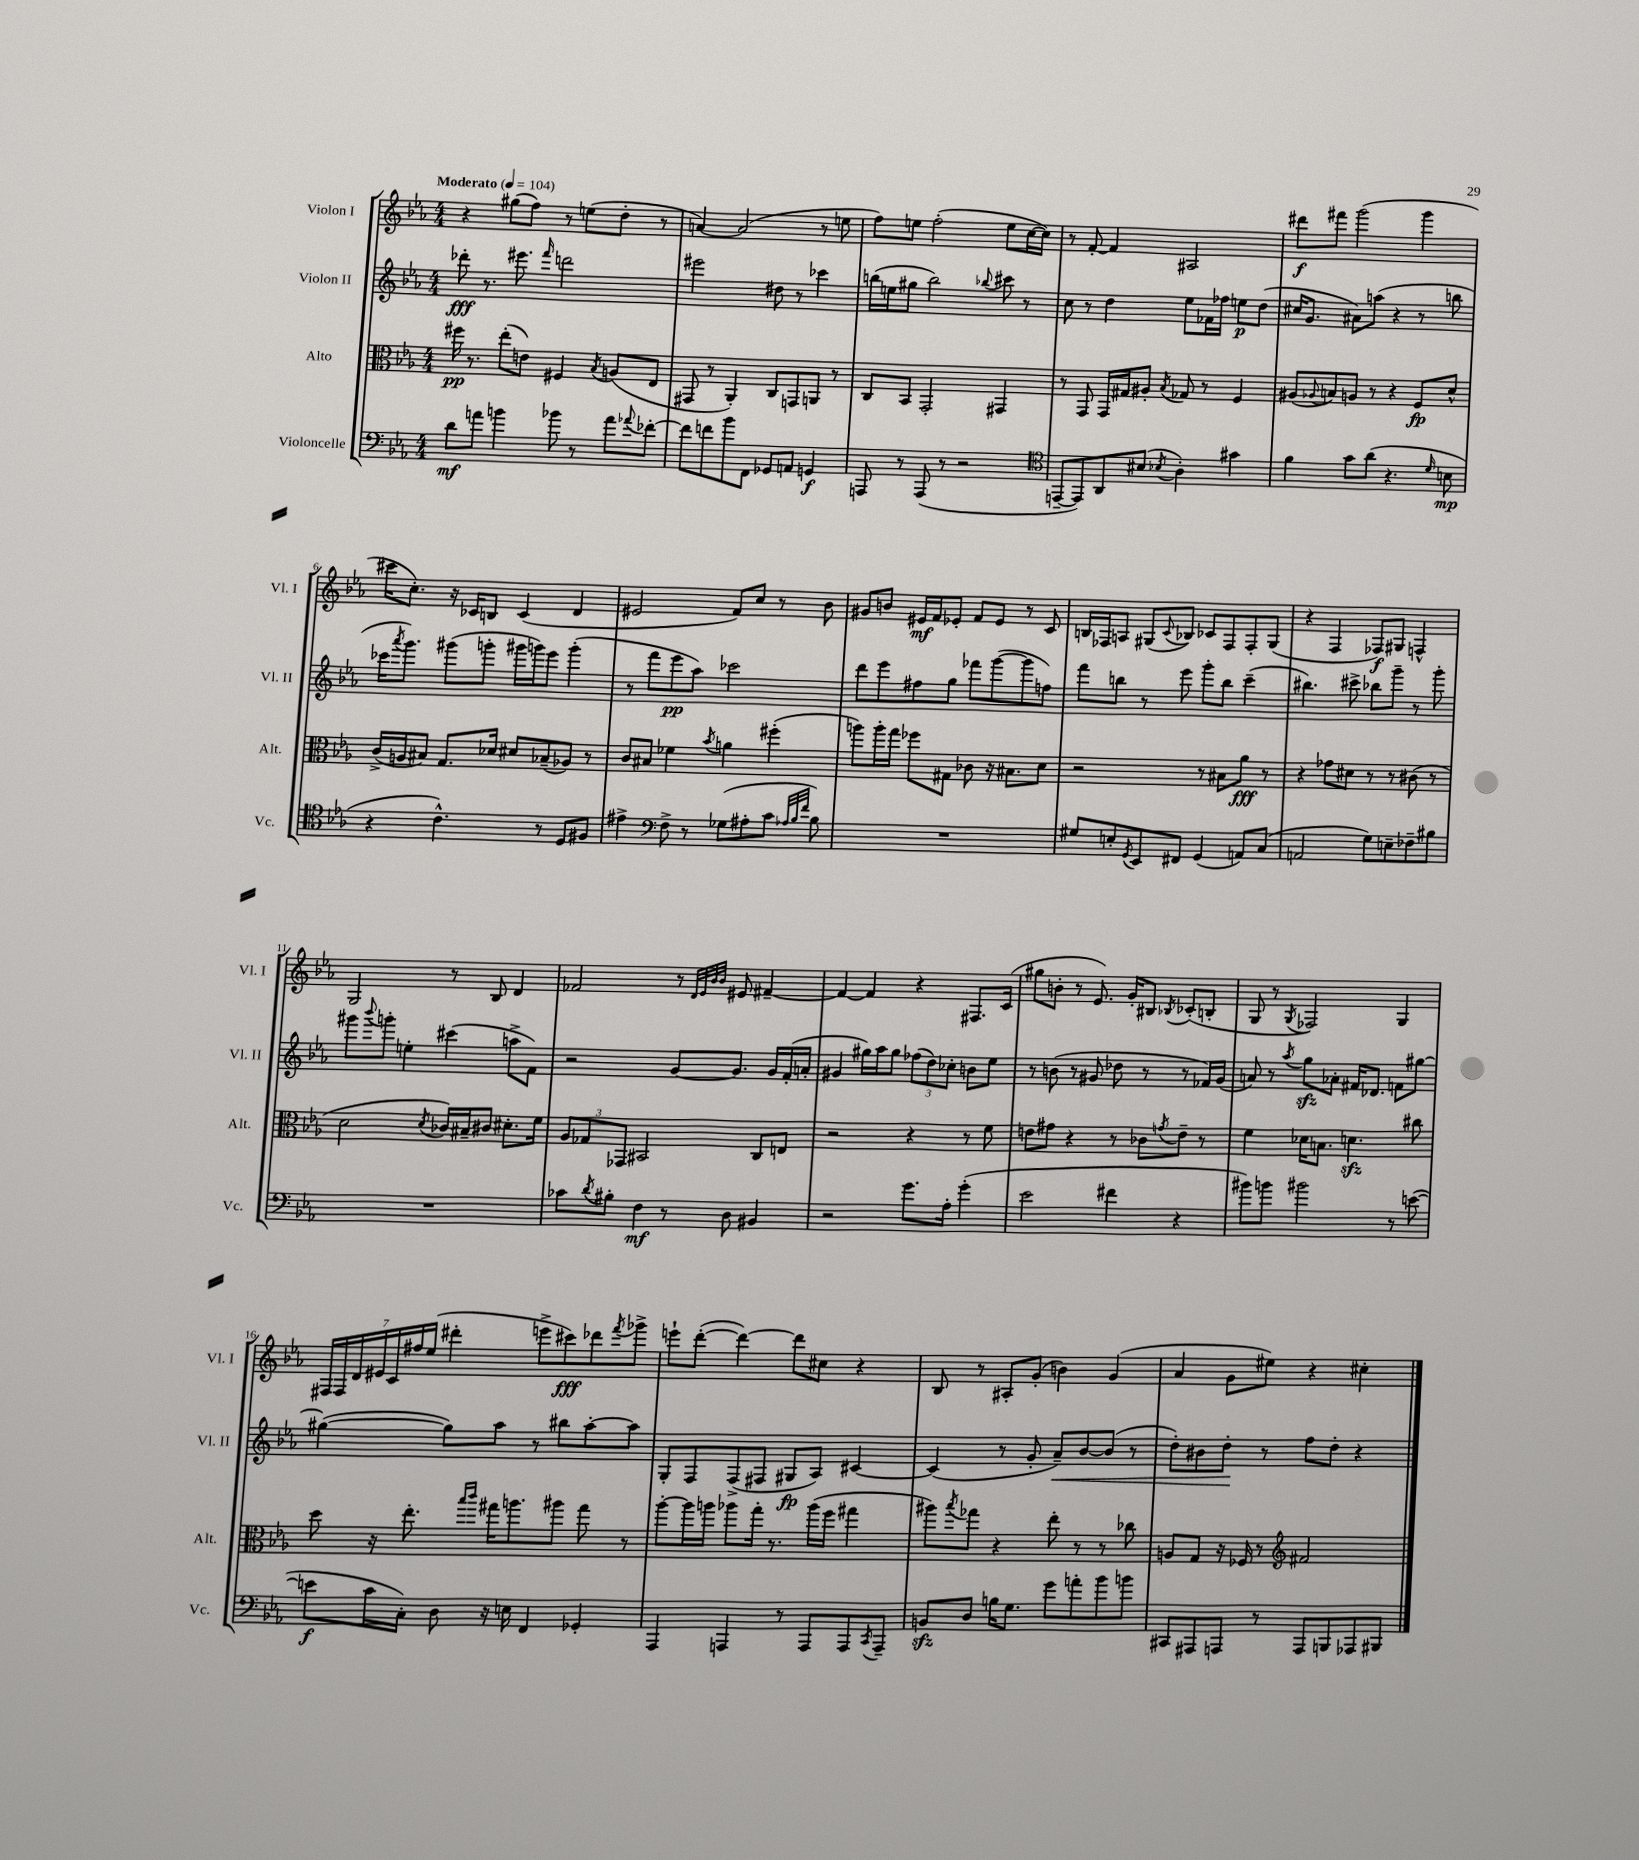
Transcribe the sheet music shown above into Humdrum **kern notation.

**kern	**kern	**kern	**kern
*staff4	*staff3	*staff2	*staff1
*clefF4	*clefC3	*clefG2	*clefG2
*k[b-e-a-]	*k[b-e-a-]	*k[b-e-a-]	*k[b-e-a-]
*M4/4	*M4/4	*M4/4	*M4/4
*MM104	*MM104	*MM104	*MM104
8d\L	16ff#\	8ddd-'\	4r
.	8.r	.	.
8a\J	.	8.r	.
4b\	(8ee-'\L	.	(8gg#\L
.	.	8.eee#\	.
.	8e\J)	.	8ff\J)
.	.	16qqfff/	.
8b-\	4F#/	2ddd\	8r
8r	.	.	(8ee\L
.	8qB-/	.	.
8a\L	(8A/L	.	8dd'\J
8qqa-/	.	.	.
[8f-'\J	8E-/J	.	8r
=	=	=	=
8f-\]L	8GG#/	2eee#\	[4a/)
8f\	8r	.	.
8b-\	4AA-'/)	.	(2a/]
8FF\J	.	.	.
8GG-/L	8C/L	8dd#\	.
8AA/J	8GG/	8r	.
4GG/	8AA/J	4ccc-\	8r
.	8r	.	8ee\
=	=	=	=
8AAA/	8C/L	(16bb\LL	8ff\L)
.	.	16ee\J	.
8r	8BB-/J	8gg#\J	8ee\J
(8AAA/	2GG'/	2bb\)	(2ff'\
8r	.	.	.
2r	.	.	.
.	.	8qqbb-/	.
.	4GG#/	8ccc#\	8ee\L
.	.	8r	[16cc\L
.	.	.	16cc\]JJ)
=	=	=	=
*clefC4	*	*	*
[8EE~/L	8r	8cc\	8r
8EE/])	8GG/	8r	[8f'/
8AA-/	16GG/LL	4dd\	4f/]
.	16G#/J	.	.
(8B#/J	8A#'/J	.	.
8qB-/	8qB-/	.	.
4A-'\)	8G-/	8ee-\L	2A#/
.	8r	16f-\L	.
.	.	16ff-\JJ	.
4g#\	4F/	8ee\L	.
.	.	(8dd\J	.
=	=	=	=
4f\	(8A#/L	16cc#/LK	8ddd#\L
.	.	8.g/J	.
.	8qqA-/	.	.
.	8B/)	.	8fff#\J
8g\L	8A/J	8a#\L)	(2ggg\
(8a-\J	8r	(8aa\J	.
4.r	4r	4r	.
.	8F/L	8r	4ggg\
16qqd/	.	.	.
8B\	8d^^/J	8bb\	.
=	=	=	=
4r	(16c^/LL	16ccc-\LK	16ccc#\LK
.	.	8qaaa-/	.
.	16A/J	8.ggg\J)	8.cc'\J)
.	8B#/J)	.	.
4.c^^\)	8.G/L	(8ggg#\L	16r
.	.	.	16c-/LK
.	.	8ggg'\J	8B/J
.	16d-/Jk	.	.
.	8d#/L	16ggg#\LL	(4c-/
.	.	16ggg\J)	.
8r	(8B-~/	8eee-\J	.
8D/L	8A-/J)	(4ggg'\	4d/
8F#/J	8r	.	.
=	=	=	=
4e#^\	8c/L	8r	2e#/
.	8B#/J	8fff\L	.
*clefF4	*	*	*
8F^\	4f-\	8eee-\	.
8r	.	8aa-\J)	.
.	8qb-/	.	.
(8G-\L	4a\	2ccc-\	8f/L)
8A#'\	.	.	8cc/J
8c\J	(4ff#'\	.	8r
32qqA-/LLL	.	.	.
32qqB-/	.	.	.
32qqf/JJJ	.	.	.
8B-\)	.	.	8b-\
=	=	=	=
1r	8aa\L)	8ddd\L	8g#/L
.	16aa'\L	8eee-\	8b/J
.	16gg\JJ	.	.
.	8ff-\L	8ff#\	16e#/LL
.	.	.	16f/J
.	8G#\J	8gg\J	8e-'/J
.	8c-\	8fff-\L	8f/L
.	16r	([8ggg\	8e-/J
.	8.B#\L	.	.
.	.	8ggg\]	8r
.	8d\J	8ff\J)	8c/
=	=	=	=
8G#/L	2r	8fff\L	16B/LL
.	.	.	16F-/J
8E'/	.	8bb\J	8A/J
8qGG/	.	.	.
8EE-/	.	8r	(8G#/L
.	.	.	8qqc/
8FF#/J	.	8eee-\	8B-/J)
(4GG/	8r	8ggg'\L	8c-/L
.	8B#\L	8bb\J	8F-/
8AA/L)	8a-\J	(4ccc~\	8F-'/
(8C/J	8r	.	(8G#/J
=	=	=	=
2AA/	4r	4.bb#\)	4r
.	8g-\L	.	4F/
.	8d#\J	8ccc#^\	.
8G\L)	8r	8bb-\L	8F-/L)
8E~\	8r	8ggg~\J	8G#/J
8F-~\	(8c#\	8r	4F^^/
8B#\J	8r	8ggg'\	.
=	=	=	=
1r	2d\	8ggg#\L	2G/
.	.	8qqbbb-/	.
.	.	8ggg'\J	.
.	.	4ee'\	.
.	8qd/	.	.
.	16c-/LL)	(4ccc#\	8r
.	16B#~/J	.	.
.	8c#/J	.	8B-/
.	8.d#'\L	8aa^\L	4d/
.	.	8f\J)	.
.	16f\Jk	.	.
=	=	=	=
8c-\L	12A-/L	2r	2f-/
.	12G-/	.	.
8qd/	.	.	.
8B#'\J	.	.	.
.	12GG-/J	.	.
4F\	2BB#/	.	.
8r	.	[8g/L	8r
.	.	.	32qqd/LLL
.	.	.	32qqe-/
.	.	.	32qqb-/
.	.	.	32qqb-/JJJ
8D\	.	8.g/]J	8e#/
4BB#/	8C/L	.	[4f#~/
.	.	16g/LL	.
.	8E/J	(16f'/	.
.	.	16a'/JJ	.
=	=	=	=
2r	2r	4g#/	4f#/_
.	.	16gg#\LL)	4f#/]
.	.	16aa-\J	.
.	.	8gg#\J	.
8.g\L	4r	(12ff-\L	4r
.	.	12dd\)	.
.	.	12cc-'\J	.
16A-'\Jk	.	.	.
(4g'\	8r	8b\L	8.F#/L
.	8f\	8ee-\J	.
.	.	.	(16c/Jk
=	=	=	=
2e-\	8e\L	8r	8gg#\L
.	8g#\J	(8b\	8b'\J
.	4r	8r	8r
.	.	8g#/	8.e-/)
4f#\	8r	8dd-\	.
.	.	.	16g'/LK
.	8c-\L	8r	8B#/J
.	8qg/	.	8qB-/
4r	8e~\J	8r	(8c-'/L
.	8r	16f-/LL)	8B'/J
.	.	(16g#/JJ	.
=	=	=	=
8b#\L)	4f\	8a/)	8G/
8b\J	.	8r	8r
.	.	8qaa-/	8qG/
2b#\	16d-\LK	8gg\L	2F-/)
.	8.B\J	.	.
.	.	8a-'\J	.
.	4.d\	16f#/LK	.
.	.	8.d-/J	.
8r	.	8f\L	4G/
([8e\	8cc#\	[8gg#\J	.
=	=	=	=
8e\]L	8dd\	(4gg#\_	28F#/LL
.	.	.	28F#/
.	.	.	28d/
.	.	.	28e#/
16c\L	16r	.	.
.	.	.	28c/
.	.	.	28ff#/
16C'\JJ)	8.ee-'\	.	.
.	.	.	(28ee-/JJ
8D\	.	8gg#\]L)	4ddd#'\
.	16qqbb-/LL	.	.
.	16qqccc/JJ	.	.
16r	16gg#\LK	8aa-\J	.
16E\	8.aa\	.	.
4FF/	.	8r	8eee^\L
.	8aa#\J	8bb#\L	8ccc#\)
4GG-'/	8gg#\	[8aa-'\	8ddd-\
.	.	.	8qfff/
.	8r	8aa-\]J	8ggg-^\J
=	=	=	=
4AAA-/	[8aa-'\L	8G'/L	8eee`\L
.	16aa-\]L	8F/	([8ddd'\J
.	16aa\JJ	.	.
4AAA/	8aa-\L	(8F^/	4ddd\_)
.	16gg'\Jk	8F#/J	.
.	8.r	.	.
8r	.	8G#/L	8ddd\]L
8AAA/L	(16aa-\LL	8A-/J)	8cc#\J
.	16ff\JJ	.	.
8AAA/	4gg#\	[4c#/	4r
8qCC/	.	.	.
8AAA~/J	.	.	.
=	=	=	=
8BB/L	8aa#\L)	(4c#/]	8B-/
.	8qbb-/	.	.
8D/J	8gg-\J	.	8r
16B\LK	4r	8r	8A#'/L
8.G\J	.	.	.
.	.	8g'/	(8g'/J
8g\L	8ee-'\	8a-~/L)	4b\)
8a'\	8r	[8b-/	.
8b-\	8r	(8b-/]J	(4g/
8b\J	8cc-\	8r	.
=	=	=	=
8CC#/L	8A/L	8dd'\L)	4a-/
8AAA#/	8G/J	8b#\	.
8AAA/J	16r	8dd'\J	8g\L
.	16F-/	.	.
8r	8r	8r	8ee#\J)
*	*clefG2	*	*
8AAA/L	2f#/	8ff\L	4r
8BBB/	.	8dd'\J	.
8AAA-/	.	4r	4cc#'\
8BBB#/J	.	.	.
==	==	==	==
*-	*-	*-	*-
